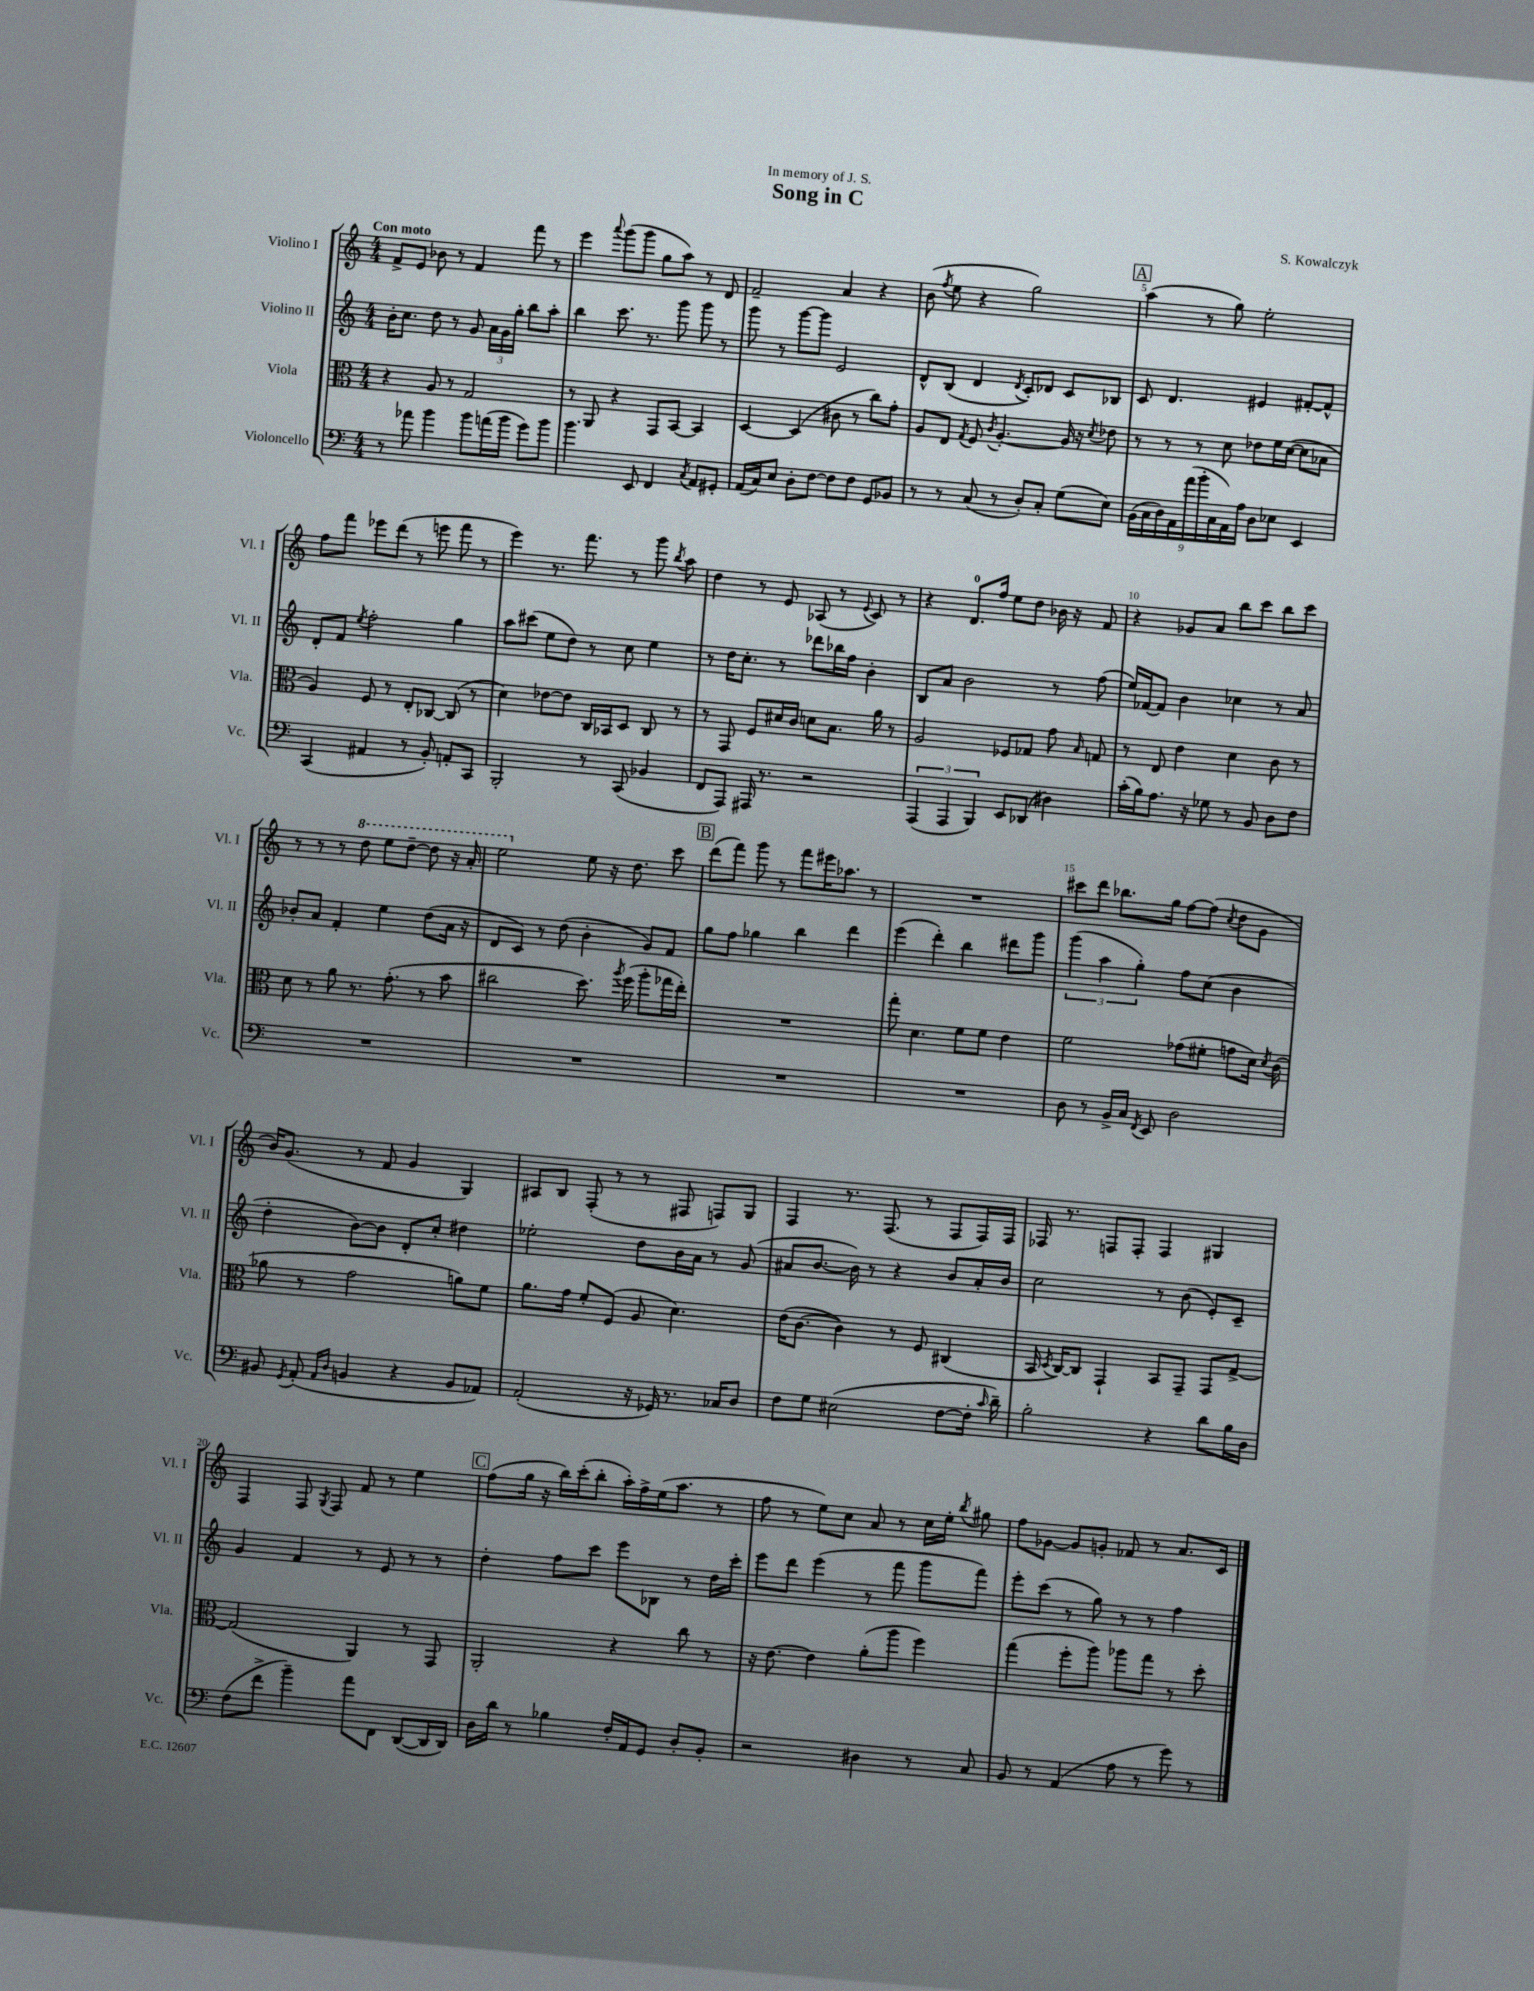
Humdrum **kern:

**kern	**kern	**kern	**kern
*part4	*part3	*part2	*part1
*staff4	*staff3	*staff2	*staff1
*I"Violoncello	*I"Viola	*I"Violino II	*I"Violino I
*I'Vc.	*I'Vla.	*I'Vl. II	*I'Vl. I
*clefF4	*clefC3	*clefG2	*clefG2
*k[]	*k[]	*k[]	*k[]
*M4/4	*M4/4	*M4/4	*M4/4
=1	=1	=1	=1
!	!	!	!LO:TX:a:B:t=Con moto
8r	4r	16b'\KL	8f^/L
.	.	8.cc\J	.
8a-X\	.	.	8e/J
4b\	8A/	8dd\	8b-X\
.	8r	8r	8r
8b\L	2G/	8g/	4f/
(16an\L	.	24a\LL	.
.	.	24g\	.
16b\JJ	.	.	.
.	.	24gg'\JJ	.
8g\L)	.	8bb\L	8fff\
8b\J	.	8aa'\J	8r
=2	=2	=2	=2
4.b\	8r	4bb\	4eee\
.	8AA/	.	.
.	.	.	8qqaaa/
.	4r	8.ccc\	(8ggg\L
8EE/	.	.	8ggg\J
.	.	8.r	.
4FF/	8GG/L	.	8gg\L
.	[8BB/J	8ggg\	8aa\J)
8qC/	.	.	.
8AA/L	4BB/]	8ggg\	8r
8GG#X'/J	.	8r	8d/
=3	=3	=3	=3
(16AA/LL	[4D/	8ggg\	2f~/
16C/J)	.	.	.
8E/J	.	8r	.
8D'\L	(4D/]	[8ggg\L	.
[8F\J	.	8ggg\J]	.
8F\L]	8c#X\	2e/	4a/
8F\J	8r	.	.
8GG/L	8cc\L)	.	4r
8BB-X/J	8g'\J	.	.
=4	=4	=4	=4
8r	8A/L	8d^^/L	(8b\
.	.	.	8qff/
8r	8E/J	(8B/J	8ee\
.	8qG/	.	.
(8C/	8F/	4d/	4r
.	8qc/	.	.
8r	[4.A'/	.	.
.	.	8qd/	.
8D'/L)	.	8c'/L)	2gg\)
8C'/J	.	8d-X/J	.
(8G\L	16A/]	8c/L	.
.	16r	.	.
.	8qd/	.	.
8E\J)	8e-X\	8B-X/J	.
!!LO:REH:place=s1:t=A
=5	=5	=5	=5
(18BB\LL	8r	8c/	(4aa\
18C\	.	.	.
18D\)	.	.	.
.	8r	4.d/	.
18AA\	.	.	.
(18a\	.	.	.
.	8r	.	8r
18b'\	.	.	.
18C\	.	.	.
.	8d\	.	8gg\)
18AA\)	.	.	.
18A\JJ	.	.	.
8D\L	8e-X\L	4e#X/	2ee'\
8E-X\J	16f\L	.	.
.	([16d\JJ	.	.
4EE/	8d\L]	[8f#X'/L	.
.	8B-X\J	8f#^^/J]	.
!!LO:LB:g=z
=6	=6	=6	=6
(4CC/	4A/)	8d'/L	8ff\L
.	.	8f/J	8fff\J
.	.	8qee/	.
4AA#X/	8F/	2ff'\	8eee-X\L
.	8r	.	(8ddd\J
8r	8E'/L	.	8r
8BB'/)	[8C-X/J	.	8eeen\
8AAn'/L	(8C-/]	4gg\	8fff\
8CC/J	8r	.	8r
=7	=7	=7	=7
2BBB'/	4d\)	8aa\L	4eee\)
.	.	(8ccc#X\J	.
.	[8e-X\L	8ee\L	8.r
.	8e-\J]	8dd\J)	.
.	.	.	8.fff\
8r	16C/LL	8r	.
.	16BB-X/J	.	.
(8CC/	8D/J	8cc\	8r
4BB-X/	8C/	4ee\	8ggg\
.	.	.	8qbb/
.	8r	.	8aa\
=8	=8	=8	=8
8FF/L	8r	8r	4dd\
8AAA/J)	8GG/	16dd\KL	.
.	.	8.cc'\J	.
16AAA#X/	8F/L	.	8r
8.r	.	.	.
.	16d#X/L	8r	8e/
.	16c/JJ	.	.
2r	8dn\L	8ddd-X\L	(8A-X/
.	8.B\J	16bb-X\L	8r
.	.	16ff\JJ	.
.	.	.	8qqe/
.	.	4b'\	8c/)
.	16a\	.	.
.	8r	.	8r
=9	=9	=9	=9
(6AAA/	2A/	8B/L	4r
.	.	8a/J	.
6AAA/	.	.	.
.	.	2b\	8.d/L
6BBB/)	.	.	.
.	.	.	16ff/Jk
8EE/L	8F-X/L	.	8ee\L
(8DD-X/J	8G-X/J	.	8dd\J
4D#X\)	8g\	8r	16b-X\
.	.	.	16r
.	16qqB/	.	.
.	8Gn/	(8ff\	8f/
=10	=10	=10	=10
(16c'\LL	8r	16ee/LL)	4r
16B\J)	.	[16f-X/J	.
8.A\J	8E/	8f-/J]	.
.	4e\	4b\	8g-X/L
16r	.	.	.
8G-X\	.	.	8a/J
8r	4d\	4cc-X\	8bb\L
8BB/	.	.	8ccc\J
8D\L	8c\	8r	8bb\L
8F\J	8r	8a/	8ccc\J
!!LO:LB:g=z
=11	=11	=11	=11
1r	8d\	8b-X'/L	8r
.	8r	8a/J	8r
.	8a\	4f'/	8r
*	*	*	*8va
.	8.r	.	8ddd\
.	.	4ee\	8eee\L
.	(8.g'\	.	.
.	.	.	[8ddd~\J
.	8r	(8dd\L	8ddd\]
.	8b\	16a\Jk	16r
.	.	16r	16aa'/
=12	=12	=12	=12
1r	2cc#X\	8d/L	2eee\
.	.	8c/J)	.
.	.	8r	.
.	.	(8dd\	.
*	*	*	*X8va
.	8.dd\)	4b'\	8ee\
.	.	.	16r
.	8qaa/	.	.
.	(16ff\	.	8.dd\
.	8aa'\L	8g/L)	.
.	16gg-X\L	8f/J	8ccc\
.	16ee'\JJ)	.	.
!!LO:REH:place=s1:t=B
=13	=13	=13	=13
1r	1r	8gg\L	(8ddd\L
.	.	8ff\J	8fff\J)
.	.	4gg-X\	8ggg\
.	.	.	8r
.	.	4bb\	8fff\L
.	.	.	16eee#X\K
.	.	.	8.aa-X\J
.	.	4ddd\	.
.	.	.	8r
=14	=14	=14	=14
1r	8gg'\	(4eee\	1r
.	4.d\	.	.
.	.	4ddd'\)	.
.	8f\L	4bb\	.
.	8f\J	.	.
.	4e\	8ddd#X\L	.
.	.	8ggg\J	.
=15	=15	=15	=15
8D\	2f\	(6ggg\	8ccc#X\L
8r	.	.	8ddd\J
.	.	6aa\	.
16BB^/LL	.	.	8.bb-X\L
16C/JJ	.	.	.
.	.	6gg'\)	.
8qFF/	.	.	.
8EE/	.	.	.
.	.	.	16gg\Jk
2D\	(8g-X\L	8ff\L	[8ff\L
.	8f#X'\J	(8cc\J	(8ff\J]
.	.	.	8qcc/
.	8gn\L	4b\	8dd\L
.	16d\Jk)	.	8g\J
.	8qd/	.	.
.	(16c\	.	.
!!LO:LB:g=z
=16	=16	=16	=16
8BB#X/	8a-X\	4dd'\	16b/KL)
.	.	.	(8.g/J
8qGG/	.	.	.
(8AA'/	8r	.	.
16qqAA/LL	.	.	.
16qqD/JJ	.	.	.
4BBn/	2g\	[8b\L)	8r
.	.	8b\J]	8f/
4r	.	8d'/L	4g/
.	.	8cc'/J	.
8BB/L	8an\L)	4dd#X\	4G/)
8AA-X/J)	8f\J	.	.
=17	=17	=17	=17
(2AA'/	8.a\L	2ee-X'\	8A#X/L
.	.	.	8B/J
.	16g\Jk	.	.
.	8f'/L	.	(8F'/
.	(8F/J	.	8r
16r	8A/	8dd\L	8r
16GG-X/)	.	.	.
8.r	4.d\)	16b\L	8F#X/
.	.	16a\JJ	.
.	.	8r	8Fn/L)
16C-X/KL	.	.	.
8D/J	.	(8g/	8G/J
=18	=18	=18	=18
8F\L	(16e\KL	8a#X/L	4F/
.	[8.c\J	.	.
8G\J	.	[8.b/J	.
(2E#X\	4c\])	.	8.r
.	.	16b\])	.
.	.	8r	.
.	.	.	(8.F/
.	8r	4r	.
.	8F/	.	8r
[8F\L	(4C#X/	8b/L	8F/L
16F'\Jk]	.	16a#'/L	16F/L)
16qqc/	.	.	.
16d~\)	.	16b/JJ	16F/JJ
=19	=19	=19	=19
2B'\	16BB/	2cc\	16F-X/
.	8qD/	.	.
.	[16C/KL)	.	8.r
.	8C/J]	.	.
.	4GG`/	.	8Fn/L
.	.	.	8F'/J
4r	8BB/L	8r	4F/
.	8GG~/J	(8b\	.
8d\L	8GG/L	8e'/L)	4G#X/
16B\L	[8G^/J	8c~/J	.
16D\JJ	.	.	.
!!LO:LB:g=z
=20	=20	=20	=20
(8F\L	(2G/]	4g/	4F/
8f^\J	.	.	.
4b~\)	.	4f/	8F/
.	.	.	8qG/
.	.	.	8F/
8a\L	4AA/)	8r	8f/
8FF\J	.	8e/	8r
([8DD/L	8r	8r	4ee\
16DD/L]	8GG/	8r	.
16DD/JJ)	.	.	.
!!LO:REH:place=s1:t=C
=21	=21	=21	=21
16D\LL	2AA'/	4dd'\	(8ff\L
16d\JJ	.	.	.
8r	.	.	16gg\Jk
.	.	.	16r
4B-X\	.	8ff\L	16bb\LL)
.	.	.	(16ccc'\J
.	.	8ccc\J	8bb'\J
16F'/LL	4r	8eee\L	16aa'\LL)
16AA/J	.	.	16ff^\
8GG/J	.	8B-X\J	(16ee\J
.	.	.	8.aa\J
8D'/L	8cc\	8r	.
8BB'/J	8r	16dd\LL	8r
.	.	16ccc'\JJ	.
=22	=22	=22	=22
2r	16r	8eee\L	8ff\
.	[8.e\	.	.
.	.	8ddd\J	8r
.	4e\]	(4eee\	8ee\L)
.	.	.	8cc\J
4D#X\	(8a'\L	8r	8a/
.	8aa\J	8fff\	8r
8r	4ff\)	8ggg\L	16cc\LL
.	.	.	16ee'\JJ
.	.	.	8qbb/
8C/	.	8fff\J)	8gg#X\
=23	=23	=23	=23
8BB/	(4gg\	8eee'\L	8ff\L
8r	.	(8ccc\J	[8g-X\J
(4AA/	8ff'\L	8r	8g-/L]
.	8aa\J)	8gg\)	8gn'/J
8A\	8aa-X\L	8r	8f-X/
8r	8gg\J	8r	8r
8g\)	8r	4ff\	8.a/L
8r	8dd'\	.	.
.	.	.	16c/Jk
==	==	==	==
*-	*-	*-	*-
